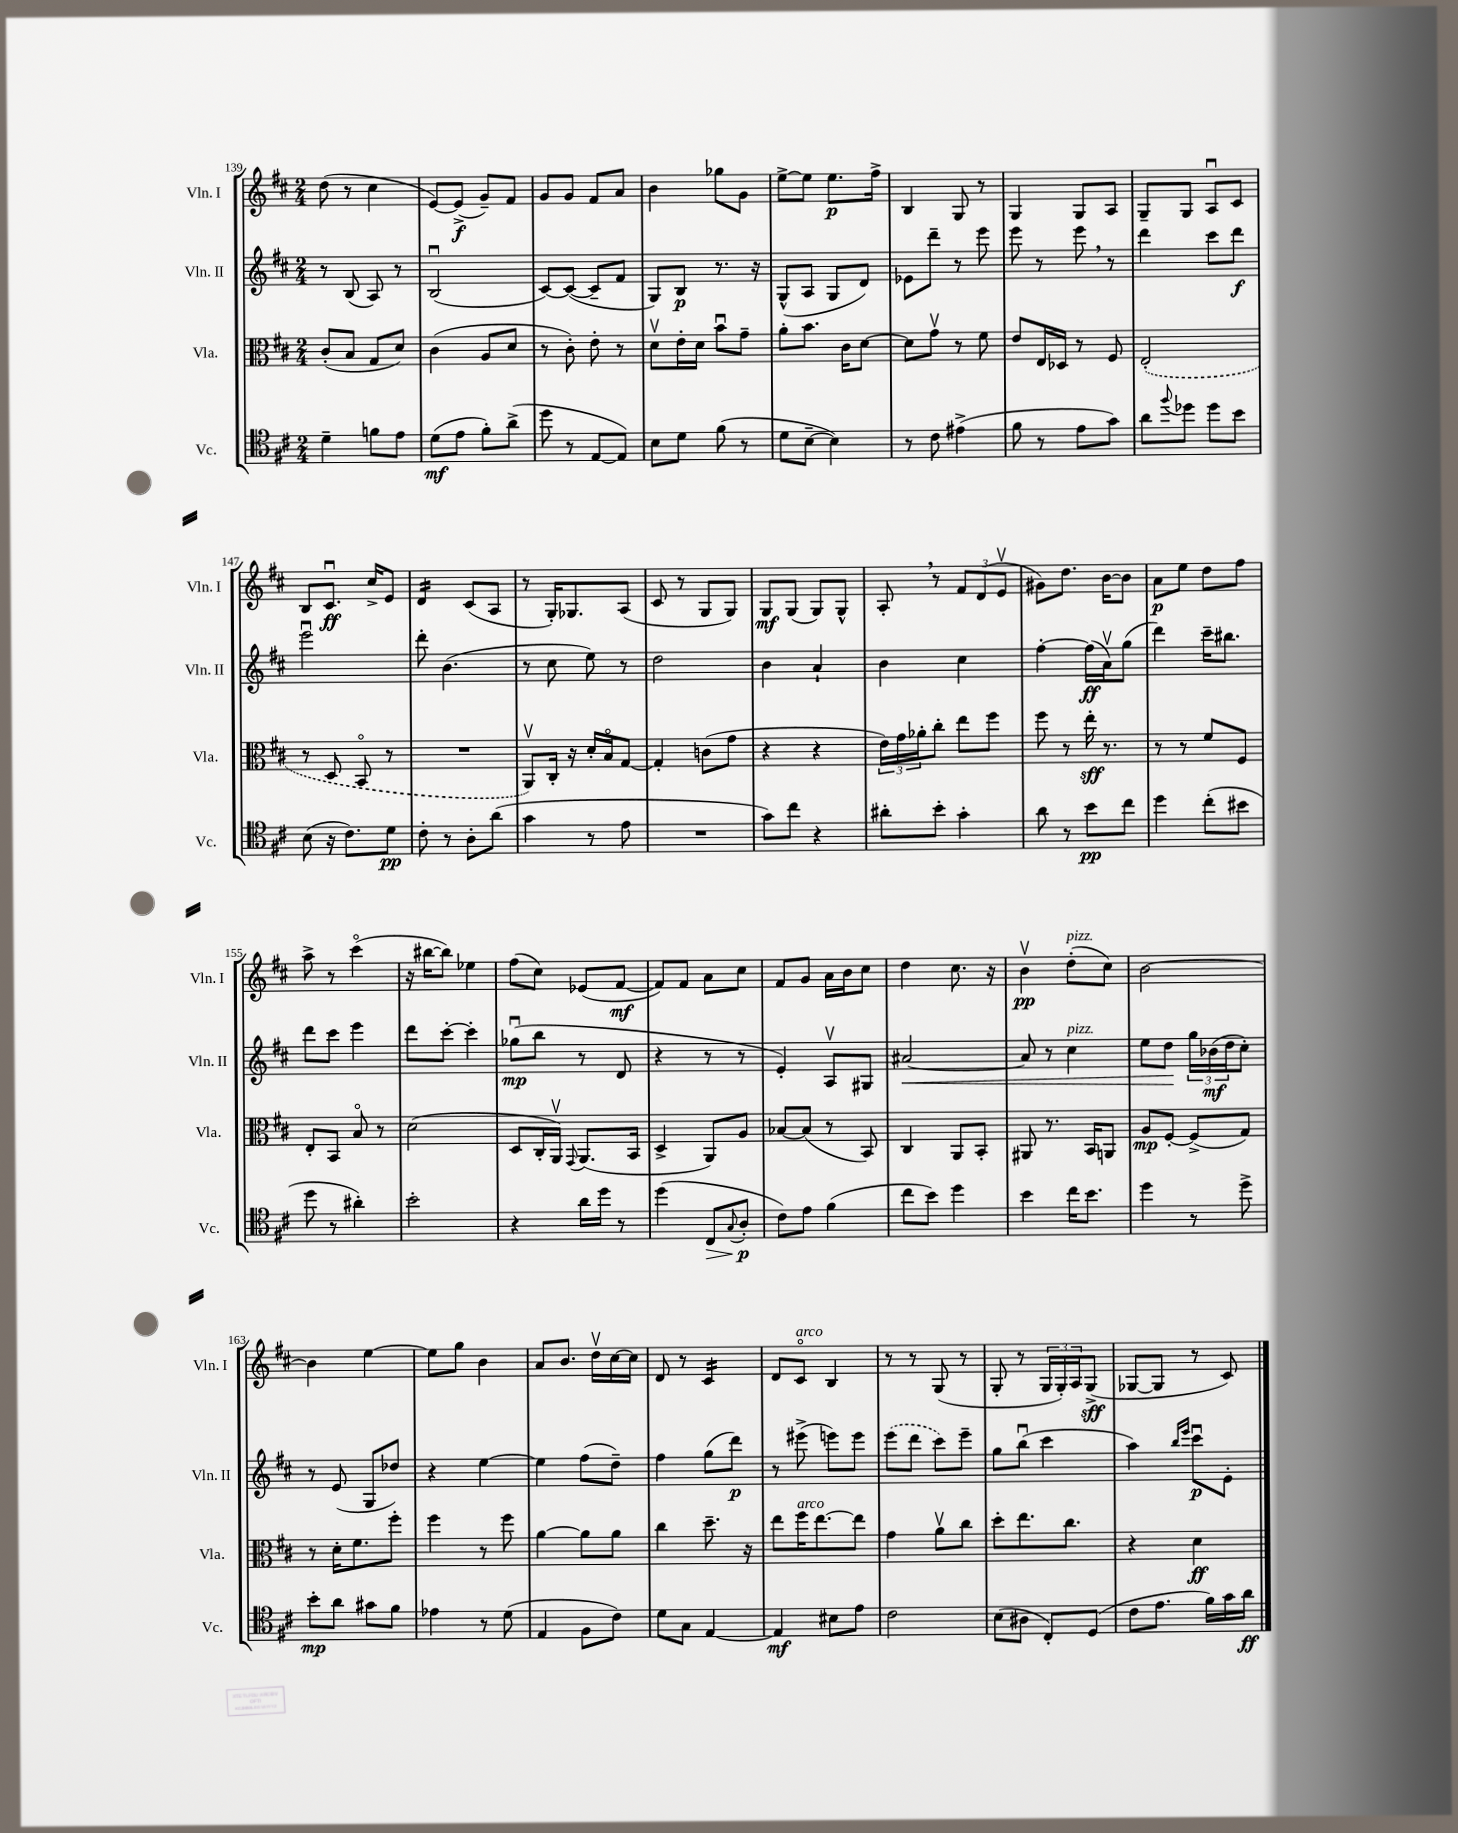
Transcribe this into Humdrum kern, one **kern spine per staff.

**kern	**dynam	**kern	**dynam	**kern	**dynam	**kern	**dynam
*part4	*part4	*part3	*part3	*part2	*part2	*part1	*part1
*staff4	*staff4	*staff3	*staff3	*staff2	*staff2	*staff1	*staff1
*I"Vc.	*	*I"Vla.	*	*I"Vln. II	*	*I"Vln. I	*
*I'Vc.	*	*I'Vla.	*	*I'Vln. II	*	*I'Vln. I	*
*clefC4	*	*clefC3	*	*clefG2	*	*clefG2	*
*k[f#c#]	*	*k[f#c#]	*	*k[f#c#]	*	*k[f#c#]	*
*M2/4	*	*M2/4	*	*M2/4	*	*M2/4	*
=139	=139	=139	=139	=139	=139	=139	=139
4d~\	.	(8c#'/L	.	8r	.	(8dd\	.
.	.	8B/J	.	(8B/	.	8r	.
8fn\L	.	8G/L	.	8A/)	.	4cc#\	.
8e\J	.	8d/J)	.	8r	.	.	.
=140	=140	=140	=140	=140	=140	=140	=140
(8d\L	mf	(4c#\	.	(2Bu/	.	[8e/L)	.
8e\J	.	.	.	.	.	(8e^/J]	f
8f#'\L)	.	8A/L	.	.	.	8g~/L)	.
(8a^\J	.	8d/J	.	.	.	8f#/J	.
=141	=141	=141	=141	=141	=141	=141	=141
8dd\	.	8r	.	[8c#/L)	.	8g/L	.
8r	.	8c#'\)	.	(8c#/J_	.	8g/J	.
[8E/L	.	8e'\	.	8c#~/L]	.	8f#/L	.
8E/J])	.	8r	.	8f#/J	.	8a/J	.
=142	=142	=142	=142	=142	=142	=142	=142
8B\L	.	8dv\L	.	8G/L)	.	4b\	.
8d\J	.	16e'\L	.	8B/J	p	.	.
.	.	16d\JJ	.	.	.	.	.
(8f#\	.	8bu\L	.	8.r	.	8gg-X\L	.
8r	.	8g~\J	.	.	.	8g\J	.
.	.	.	.	16r	.	.	.
=143	=143	=143	=143	=143	=143	=143	=143
8d\L	.	8a'\L	.	(8G^^/L	.	[8ee^\L	.
[8B~\J	.	8.b\J	.	8A/J	.	8ee\J]	.
4B\])	.	.	.	8G/L	.	8.ee\L	p
.	.	16c#\KL	.	.	.	.	.
.	.	[8d\J	.	8d/J)	.	.	.
.	.	.	.	.	.	16ff#^\Jk	.
=144	=144	=144	=144	=144	=144	=144	=144
8r	.	8d\L]	.	8e-X\L	.	4B/	.
8c#\	.	8gv\J	.	8ddd~\J	.	.	.
(4e#X^\	.	8r	.	8r	.	8G/	.
.	.	8f#\	.	8eee\	.	8r	.
=145	=145	=145	=145	=145	=145	=145	=145
8f#\	.	8e/L	.	8eee\	.	4G/	.
8r	.	16E/L	.	8r	.	.	.
.	.	16D-X/JJ	.	.	.	.	.
8e\L	.	8r	.	8eee,\	.	8G/L	.
8g\J)	.	8F#/	.	8r	.	8A/J	.
=146	=146	=146	=146	=146	=146	=146	=146
8a\L	.	(2E'/	.	4ddd\	.	8G~/L	.
8qqff#/	.	.	.	.	.	.	.
8dd-X\J	.	.	.	.	.	8G/J	.
8dd-\L	.	.	.	8ccc#\L	.	8Au/L	.
8b\J	.	.	.	8ddd\J	f	8c#/J	.
!!LO:LB:g=z
=147	=147	=147	=147	=147	=147	=147	=147
(8B\	.	8r	.	2eeeu\	.	8B/L	.
16r	.	8D/	.	.	.	8.c#u/J	ff
8.c#\L)	.	.	.	.	.	.	.
.	.	8BB/	.	.	.	.	.
.	.	.	.	.	.	16cc#^/KL	.
8d\J	pp	8r	.	.	.	8e/J	.
=148	=148	=148	=148	=148	=148	=148	=148
*	*	*	*	*	*	*tremolo	*
8c#'\	.	2r	.	8ddd'\	.	16d/LL	.
.	.	.	.	.	.	16d/	.
8r	.	.	.	(4.b\	.	16d/	.
.	.	.	.	.	.	16d/JJ	.
*	*	*	*	*	*	*Xtremolo	*
8A'\L	.	.	.	.	.	(8c#/L	.
(8a\J	.	.	.	.	.	8A/J	.
=149	=149	=149	=149	=149	=149	=149	=149
4g\	.	8AAv/L)	.	8r	.	8r	.
.	.	16C#'/Jk	.	8cc#\	.	16G'/KL)	.
.	.	16r	.	.	.	8.G-X/	.
8r	.	16d'/LL	.	8ee\)	.	.	.
.	.	16B/J	.	.	.	.	.
8e\	.	[8G/J	.	8r	.	(8A/J	.
=150	=150	=150	=150	=150	=150	=150	=150
2r	.	4G'/]	.	2dd\	.	8c#/	.
.	.	.	.	.	.	8r	.
.	.	(8cn\L	.	.	.	8G/L	.
.	.	8g\J	.	.	.	8G/J)	.
=151	=151	=151	=151	=151	=151	=151	=151
8g\L)	.	4r	.	4b\	.	8G/L	mf
8cc#\J	.	.	.	.	.	(8G/J	.
4r	.	4r	.	4a`/	.	8G/L)	.
.	.	.	.	.	.	8G^^/J	.
=152	=152	=152	=152	=152	=152	=152	=152
8a#X'\L	.	24e\LL)	.	4b\	.	8A',/	.
.	.	24g\	.	.	.	.	.
.	.	24a-X'\J	.	.	.	.	.
8b'\J	.	8cc#'\J	.	.	.	8r	.
4g'\	.	8ee\L	.	4cc#\	.	12f#/L	.
.	.	.	.	.	.	(12d/	.
.	.	8ff#\J	.	.	.	.	.
.	.	.	.	.	.	12ev/J	.
=153	=153	=153	=153	=153	=153	=153	=153
8a\	.	8ff#\	.	[4ff#'\	.	8g#X\L)	.
8r	.	8r	.	.	.	8.dd\J	.
8b\L	pp	16ee'\	sff	(16ff#\LL]	ff	.	.
.	.	8.r	.	16av\J)	.	[16b\KL	.
8cc#\J	.	.	.	(8gg\J	.	8b\J]	.
=154	=154	=154	=154	=154	=154	=154	=154
4dd\	.	8r	.	4ddd\)	.	8a\L	p
.	.	8r	.	.	.	8ee\J	.
(8cc#'\L	.	8f#/L	.	16ccc#~\KL	.	8dd\L	.
.	.	.	.	8.bb#X\J	.	.	.
8b#X\J	.	8F#/J	.	.	.	8ff#\J	.
!!LO:LB:g=z
=155	=155	=155	=155	=155	=155	=155	=155
8dd\	.	8E'/L	.	8ddd\L	.	8aa^\	.
8r	.	8BB/J	.	8ccc#\J	.	8r	.
4a#X'\)	.	8B/	.	4eee\	.	(4ccc#\	.
.	.	8r	.	.	.	.	.
=156	=156	=156	=156	=156	=156	=156	=156
2b'\	.	(2d\	.	8ddd\L	.	16r	.
.	.	.	.	.	.	[16bb#X\KL	.
.	.	.	.	[8ccc#'\J	.	8bb#\J])	.
.	.	.	.	4ccc#'\]	.	4ee-X\	.
=157	=157	=157	=157	=157	=157	=157	=157
4r	.	8D/L	.	(8gg-Xu\L	mp	(8ff#\L	.
.	.	16C#'/L	.	8bb\J	.	8cc#\J)	.
.	.	16AAv/JJ)	.	.	.	.	.
.	.	8qqGG/	.	.	.	.	.
16a\LL	.	(8.AA/L	.	8r	.	(8e-X/L	.
16dd\JJ	.	.	.	.	.	.	.
8r	.	.	.	8d/	.	[8f#/J	mf
.	.	16BB/Jk	.	.	.	.	.
=158	=158	=158	=158	=158	=158	=158	=158
(4dd\	.	4D^/	.	4r	.	8f#/L])	.
.	.	.	.	.	.	8f#/J	.
!	!LO:HP:b	!	!	!	!	!	!
8C#/L	>	8AA/L)	.	8r	.	8a\L	.
8qqG/	.	.	.	.	.	.	.
8A'/J	p	8A/J	.	8r	.	8cc#\J	.
.	]	.	.	.	.	.	.
=159	=159	=159	=159	=159	=159	=159	=159
8c#\L)	.	[8B-X/L	.	4e'/)	.	8f#/L	.
8e\J	.	(8B-/J]	.	.	.	8g/J	.
(4f#\	.	8r	.	8Av/L	.	16a\LL	.
.	.	.	.	.	.	16b\J	.
.	.	8BB/)	.	8G#X/J	.	8cc#\J	.
=160	=160	=160	=160	=160	=160	=160	=160
!	!	!	!	!	!LO:HP:b	!	!
8cc#\L	.	4C#/	.	[2a#X/	<	4dd\	.
8b\J)	.	.	.	.	.	.	.
4dd\	.	8AA/L	.	.	.	8.cc#\	.
.	.	8BB'/J	.	.	.	.	.
.	.	.	.	.	.	16r	.
=161	=161	=161	=161	=161	=161	=161	=161
4b\	.	8AA#X/	.	8a#/]	.	4bv\	pp
.	.	8.r	.	8r	.	.	.
!	!	!	!	!	!	!LO:TX:a:i:t=pizz.	!
!	!	!	!	!LO:TX:a:i:t=pizz.	!	!	!
16cc#\KL	.	.	.	4cc#\	.	(8dd'\L	.
8.b\J	.	16BB/KL	.	.	.	.	.
.	.	8AAn/J	.	.	.	8cc#\J)	.
=162	=162	=162	=162	=162	=162	=162	=162
4dd\	.	8A/L	mp	8ee\L	.	[2b\	.
.	.	[8F#'/J	.	8dd\J	.	.	.
8r	.	(8F#^/L]	.	24gg\LL	[	.	.
.	.	.	.	(24b-X\	mf	.	.
.	.	.	.	24dd\J	.	.	.
8dd^\	.	8G/J)	.	8cc#'\J)	.	.	.
!!LO:LB:g=z
=163	=163	=163	=163	=163	=163	=163	=163
8b'\L	mp	8r	.	8r	.	4b\]	.
8a\J	.	16d'\KL	.	(8e/	.	.	.
.	.	8.f#\	.	.	.	.	.
8g#X\L	.	.	.	8G/L	.	[4ee\	.
8f#\J	.	8ff#'\J	.	8dd-X/J)	.	.	.
=164	=164	=164	=164	=164	=164	=164	=164
4e-X\	.	4ff#\	.	4r	.	8ee\L]	.
.	.	.	.	.	.	8gg\J	.
8r	.	8r	.	[4ee\	.	4b\	.
(8d\	.	8ff#\	.	.	.	.	.
=165	=165	=165	=165	=165	=165	=165	=165
4E/	.	[4a\	.	4ee\]	.	8a/L	.
.	.	.	.	.	.	8.b/J	.
8F#\L	.	8a\L]	.	(8ff#\L	.	.	.
.	.	.	.	.	.	16ddv\LL	.
8c#\J)	.	8a\J	.	8dd~\J)	.	[16cc#\	.
.	.	.	.	.	.	16cc#\JJ]	.
=166	=166	=166	=166	=166	=166	=166	=166
8d\L	.	4cc#\	.	4ff#\	.	8d/	.
8G\J	.	.	.	.	.	8r	.
*	*	*	*	*	*	*tremolo	*
[4E/	.	8.dd~\	.	(8gg\L	.	16c#/LL	.
.	.	.	.	.	.	16c#/	.
.	.	.	.	8ddd\J)	p	16c#/	.
.	.	16r	.	.	.	16c#/JJ	.
*	*	*	*	*	*	*Xtremolo	*
=167	=167	=167	=167	=167	=167	=167	=167
4E/]	mf	8ee\L	.	8r	.	8d/L	.
!	!	!	!	!	!	!LO:TX:a:i:t=arco	!
!	!	!LO:TX:a:i:t=arco	!	!	!	!	!
.	.	16ff#\K	.	(8eee#X^\	.	8c#/J	.
.	.	[8.ee\	.	.	.	.	.
8B#X\L	.	.	.	8eeen\L)	.	4B/	.
8e\J	.	8ee\J]	.	8eee\J	.	.	.
=168	=168	=168	=168	=168	=168	=168	=168
2c#\	.	4g\	.	(8eee\L	.	8r	.
.	.	.	.	8ddd\J	.	8r	.
.	.	8av\L	.	8ccc#\L)	.	(8G/	.
.	.	8cc#\J	.	8eee~\J	.	8r	.
=169	=169	=169	=169	=169	=169	=169	=169
(8B\L	.	8dd'\L	.	8gg\L	.	8G'/	.
8A#X\J	.	8.ee\	.	(8bbu\J	.	8r	.
8C#'/L)	.	.	.	4ccc#\	.	24G/LL	.
.	.	.	.	.	.	24G'/)	.
.	.	8.cc#\J	.	.	.	.	.
.	.	.	.	.	.	24A/J	.
(8D/J	.	.	.	.	.	(8G^/J	sff
=170	=170	=170	=170	=170	=170	=170	=170
8c#\L	.	4r	.	4aa\)	.	[8G-X/L	.
8.e\J	.	.	.	.	.	8G-/J]	.
.	.	.	.	16qqbb/LL	.	.	.
.	.	.	.	16qqeee/JJ	.	.	.
.	.	4d\	ff	8ccc#u\L	p	8r	.
16f#\LL)	.	.	.	.	.	.	.
16g\	.	.	.	8e'\J	.	8c#/)	.
16a\JJ	ff	.	.	.	.	.	.
==	==	==	==	==	==	==	==
*-	*-	*-	*-	*-	*-	*-	*-
